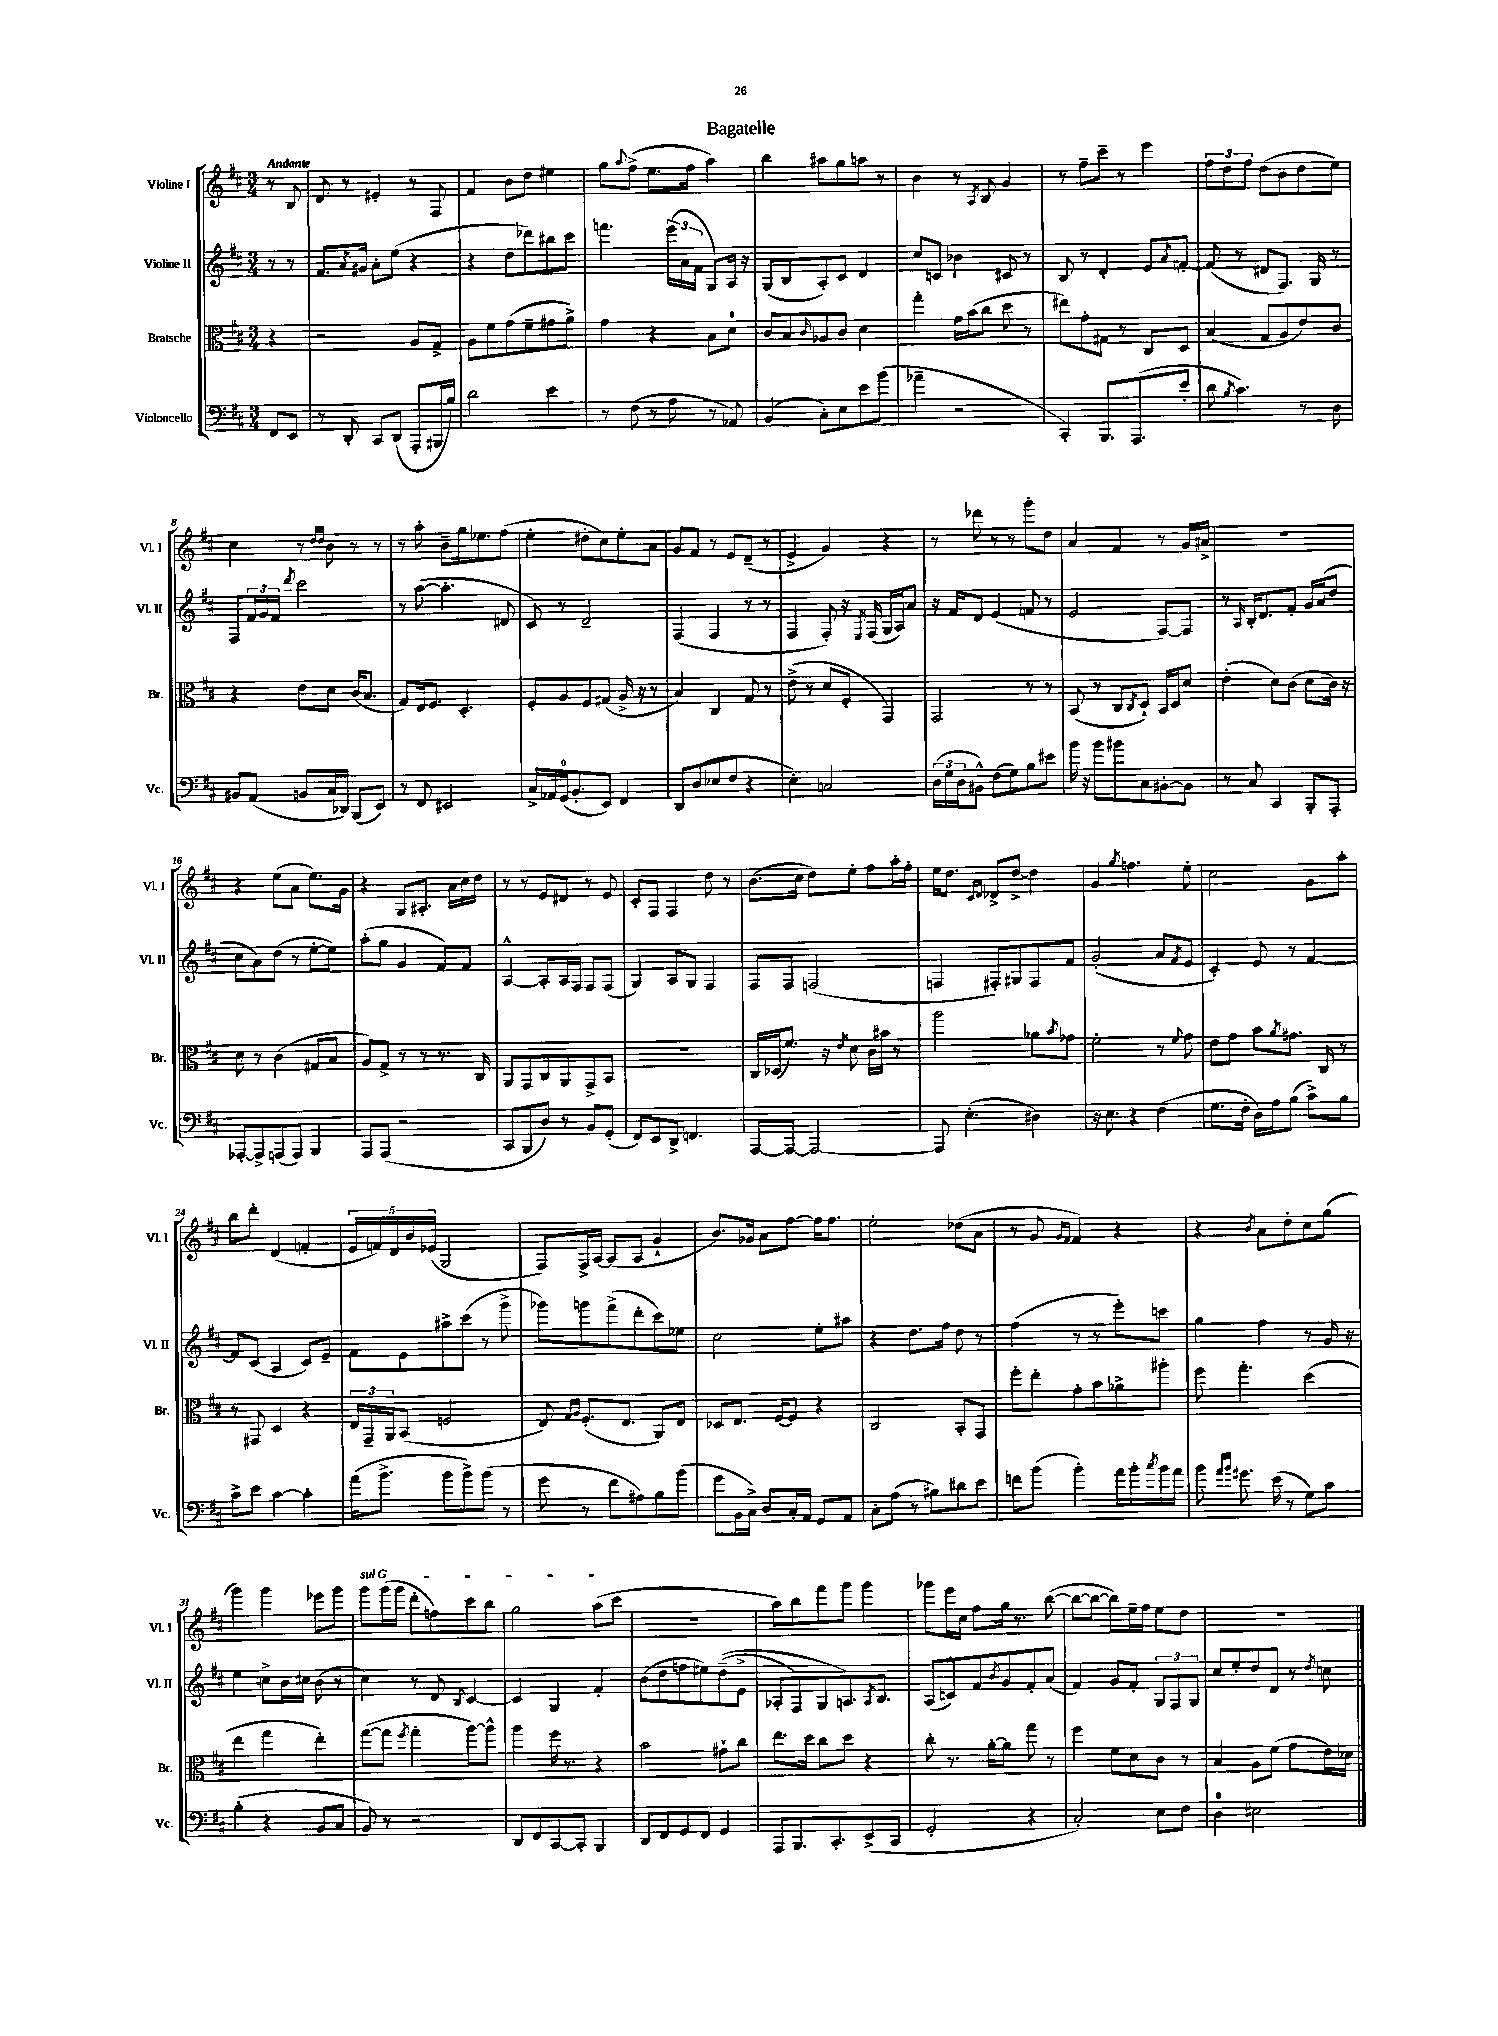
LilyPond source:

\header { title = "Bagatelle" }
<<
\new StaffGroup <<
\new Staff = "s0" \with { instrumentName = "Violine I" shortInstrumentName = "Vl. I" } {
    \clef treble \key d \major \numericTimeSignature \time 3/4 \partial 4 \tempo "Andante"
    r8 b8 |
    d'8 r8 eis'4-. r8 fis8 |
    fis'4 b'8 d''8 eis''4 |
    g''8 \appoggiatura { a''8 } fis''8->( e''8. fis''16 a''4) |
    b''4 ais''8 g''8 a''8 r8 |
    b'4 r8 \acciaccatura { a8 } b8 g'4 |
    r8 fis''8-- cis'''8-- r8 e'''4 |
    \tuplet 3/2 { fis''8 d''8 fis''8 } d''8( b'8 d''8 e''8) |
    cis''4 r8 \grace { d''16 d''16 } b'8 r8 r8 |
    r8 a''8-. b'8-- g''16 ees''8. fis''8( |
    e''4-. dis''8-. cis''8) e''8-. a'8 |
    g'8 fis'8 r8 e'8 d'8--( r8 |
    e'4-> g'4) r4 |
    r8 des'''8 r8 r8 g'''8-. d''8 |
    a'4 fis'4 r8 g'16 ais'16-> |
    R2. |
    r4 e''8( a'8 e''8.) g'16 |
    r4 g8 ais8.-. a'16 cis''16 d''16 |
    r8 r8 e'8 dis'8 r8 e'8 |
    cis'8-. fis8 fis4 d''8 r8 |
    b'8.( cis''16 d''8) e''8-. fis''8 a''16-. fis''16-. |
    e''16 d''8. \grace { cis'16 d'16 } des'8-> d''8~-> d''4 |
    g'4 \acciaccatura { g''8 } f''4. e''8-. |
    cis''2 g'8 a''8-. |
    b''8 d'''8-. d'4( f'4-. |
    \tuplet 5/4 { e'16 f'16) d'16 b'16 ees'16( } g2 |
    fis8) fis16-> a16~ a8( a8 g'4-! |
    b'8.) ges'16 a'8 fis''8~ fis''16 fis''8. |
    e''2-. des''8( a'8 |
    r8 g'8 \grace { g'16 fis'16 } fis'4) r4 |
    r4 \acciaccatura { b'8 } a'8 d''8-. cis''8 g''8( |
    g'''4) g'''4 ees'''8 g'''8 |
    \once \override TextSpanner.bound-details.left.text = \markup { \italic "sul G" } g'''8\startTextSpan g'''16( g'''16 d'''8-. f''8) cis'''8 b''8 |
    g''2 a''8( cis'''8\stopTextSpan |
    R2. |
    a''8) b''8 fis'''8 g'''8 g'''4 |
    ges'''8 e'''16 cis''16 fis''8 g''16 r8. b''8~( |
    b''8~ b''8~ b''8) e''16-- fis''16 e''8 d''8 |
    R2. \bar "|." |
}
\new Staff = "s1" \with { instrumentName = "Violine II" shortInstrumentName = "Vl. II" } {
    \clef treble \key d \major \numericTimeSignature \time 3/4 \partial 4
    r8 r8 |
    fis'8. \acciaccatura { a'8 } gis'16 a'8-. e''8( r4 |
    r4 d''8 des'''8) bis''8 cis'''8 |
    f'''4. \tuplet 3/2 { e'''16( a'16 fis'16 } g8) a16 r16 |
    g8( b8 a8-.) cis'8 d'4 |
    cis''8 c'8 bes'4 cis'8 r8 |
    b8 r8 d'4-. e'8 \acciaccatura { a'8 } f'8~-. |
    f'8( r8 dis'8 fis8.) g16 r8 |
    fis8 \tuplet 3/2 { fis'16 g'16 fis'16 } \acciaccatura { d'''8 } cis'''2 |
    r8 a''8~( a''4.-. dis'8 |
    cis'8) r8 d'2-- |
    fis4( fis4 r8 r8 |
    fis4 fis8-.) r16 \acciaccatura { e8 } fis16( g16 a16) a'8 |
    r16 fis'16 d'8 e'4( f'8 r8 |
    e'2 fis8~) fis8 |
    r8 \grace { a16 } b16-. d'8. fis'8-. g'16 a'16( d''8 |
    cis''8 a'8) d''8( r8 e''8~-. e''8) |
    a''8-.( g''8 g'4 fis'8) fis'8 |
    a4~-^ a8-. a16 fis16 fis8 fis8( |
    g4) a8 g8 fis4 |
    fis8 fis8 f2( |
    f4 fis8-.) gis8 fis8 fis'8 |
    g'2-.( a'8 \acciaccatura { fis'8 } e'8 |
    cis'4-.) e'8 r8 fis'4~ |
    fis'8 cis'8( a4 cis'8) e'8-- |
    fis'8 e'8 ais''8-> cis'''8( r8 g'''8-> |
    ges'''8) g'''8 fis'''8->( d'''8-. cis'''8) ees''8 |
    cis''2 e''8-. ais''8 |
    r4 d''8. fis''16 d''8 r8 |
    fis''4( r8 r8 e'''8-.) c'''8 |
    g''4 fis''4 r8 g'16 r16 |
    e''4 c''8-> b'16 cis''16 b'8( r8 |
    cis''4) r8 d'8 \appoggiatura { b8 } cis'4~ |
    cis'4 g4 fis'4-. |
    b'8( d''8 f''8 eis''8) d''8--(\( e'8-> |
    aes8-. fis8) g8 a8.\) \acciaccatura { a8 } b8. |
    a8( c'8-^) fis'8 \acciaccatura { b'8 } g'8 fis'8-. a'8( |
    fis'4) g'8 fis'8-. \tuplet 3/2 { g8 fis8 g8 } |
    cis''8 e''8-. d''8 d'8 r8 \acciaccatura { d''8 } c''8 \bar "|." |
}
\new Staff = "s2" \with { instrumentName = "Bratsche" shortInstrumentName = "Br." } {
    \clef alto \key d \major \numericTimeSignature \time 3/4 \partial 4
    r4 |
    r2 a8 g8-> |
    a8 fis'8 g'8( fis'8-- gis'8 a'8->) |
    g'4 r4 b8 d'8-0 |
    cis'8 b8 \grace { cis'16 } aes8 cis'8 d'4 |
    g''4-. g'16 b'16( cis''8 d''8 r8 |
    eis''8) g'8-. gis8 r8 cis8 d8 |
    b4( g8 a8 e'8) cis'8 |
    r4 e'8 d'8 cis'16( b8. |
    g8) e16 fis8. d4.-. |
    fis8-. a8 fis8 gis8( a16-> r16 r8 |
    b4) cis4 g8 r8 |
    e'8->( r8 d'8 fis8-. g,4) |
    g,2 r8 r8 |
    b,8( r8 cis8 \acciaccatura { cis8 } d8-!) b,16 d16 d'8 |
    e'4-.( d'8) cis'8( d'8 cis'16) r16 |
    d'8 r8 cis'4( gis8 b8 |
    a8) g8-> r8 r8 r8. cis16 |
    a,8 g,8 cis8 a,8 g,8-> b,8 |
    R2. |
    cis16 des16( fis'8.) r16 \acciaccatura { e'8 } d'8 cis'16 bis'16 r8 |
    a''2 aes'8 \acciaccatura { b'8 } ges'8 |
    fis'2-. r8 \appoggiatura { fis'8 } g'8 |
    e'8 g'8 b'8 \acciaccatura { a'8 } gis'8. cis16 r8 |
    r8 gis,8 d4 r4 |
    \tuplet 3/2 { e16 g,16-- a,16 } b,8( f2 |
    e8) \grace { g16 a16 } fis8.-.( e8. a,8) e8 |
    des8 e8. fis16~ fis8 r4 |
    cis2 b,8-. g,8 |
    fis''8-. e''8-. g'8-. b'8 aes'8-> ais''8-. |
    fis''8 g''4.-. d''4( |
    e''4 g''4 e''4-.) |
    g''8~( g''8 \acciaccatura { fis''8 } g''4-. a''8~) a''8-^ |
    a''4 fis''16 r8. r4 |
    b'2 gis'8-! cis''8 |
    e''8. d''16 cis''8 d''8 r4 |
    cis''8-. r8. a'16~-. a'8 g''8 r8 |
    fis''4 fis'8 d'8 cis'8 r8 |
    b4 a8 fis'8( g'8 e'16) des'16 \bar "|." |
}
\new Staff = "s3" \with { instrumentName = "Violoncello" shortInstrumentName = "Vc." } {
    \clef bass \key d \major \numericTimeSignature \time 3/4 \partial 4
    fis,8 e,8 |
    r8 d,8-. cis,8 d,8( a,,8-. bis,,16 b16) |
    d'2 e'4 |
    r8 fis8( r8 a8 r8 aes,8) |
    b,4( cis8-.) e8 e'8 b'8( |
    aes'4-- r2 |
    cis,4-.) b,,8. a,,8.( e'8-. |
    d'8 \acciaccatura { b8 } cis'4.) r8 d8 |
    bis,8 a,8( b,8 cis16 des,16) b,,8( e,8) |
    r8 fis,8 eis,2 |
    cis16-> aes,16 g,16-0( b,8.-. e,8) fis,4 |
    d,8 d8( ees8 fis8 r4 |
    e4-.) c2 |
    \tuplet 3/2 { d16( g16 d16 } bis,8-^) fis8( g8) b8 eis'8 |
    b'16 r16 b'8 bis'8 cis8 bis,8~-. bis,8 |
    r8 cis8 cis,4 b,,8-. a,,8-. |
    aes,,8~-. aes,,8-> a,,8( a,,8) b,,4 |
    a,,8 a,,8( r2 |
    cis,8 b,,8 d8) r8 b,8 g,8-.( |
    fis,8) e,8 d,8-> f,4. |
    a,,8~ a,,8~ a,,2~ |
    a,,8 e4.-.( dis4) |
    r16 e8. r4 fis4( |
    g8. fis16-. d16) a16 b8( cis'8->) b8 |
    cis'8-> e'8 cis'4~ cis'4-. |
    a'16( b'8.-> b'8 b'8->) b'8( r8 |
    g'8 r8 fis'8 ais8) b8 b'8( |
    g'8 b,16 cis16->) d8 cis16-. a,16 g,8 a,8 |
    cis8-. a8( r8 bis8) dis'8 e'8 |
    f'8 b'8( b'4-.) a'16 b'16-. \acciaccatura { cis''8 } b'16 a'16 |
    b'8 \grace { a'16 b'16 } gis'8. e'16( r8 g8) cis'8 |
    b4-.( r4 b,8 cis8 |
    b,8) r8 r2 |
    d,8 fis,8 cis,8~ cis,8-. b,,4 |
    d,8 fis,8 g,8 fis,8 g,4 |
    a,,8 b,,8. cis,8.-. e,8->( cis,8 |
    g,2-. r4 |
    cis2-.) e8 fis8 |
    d4-0 eis2 \bar "|." |
}
>>
>>
